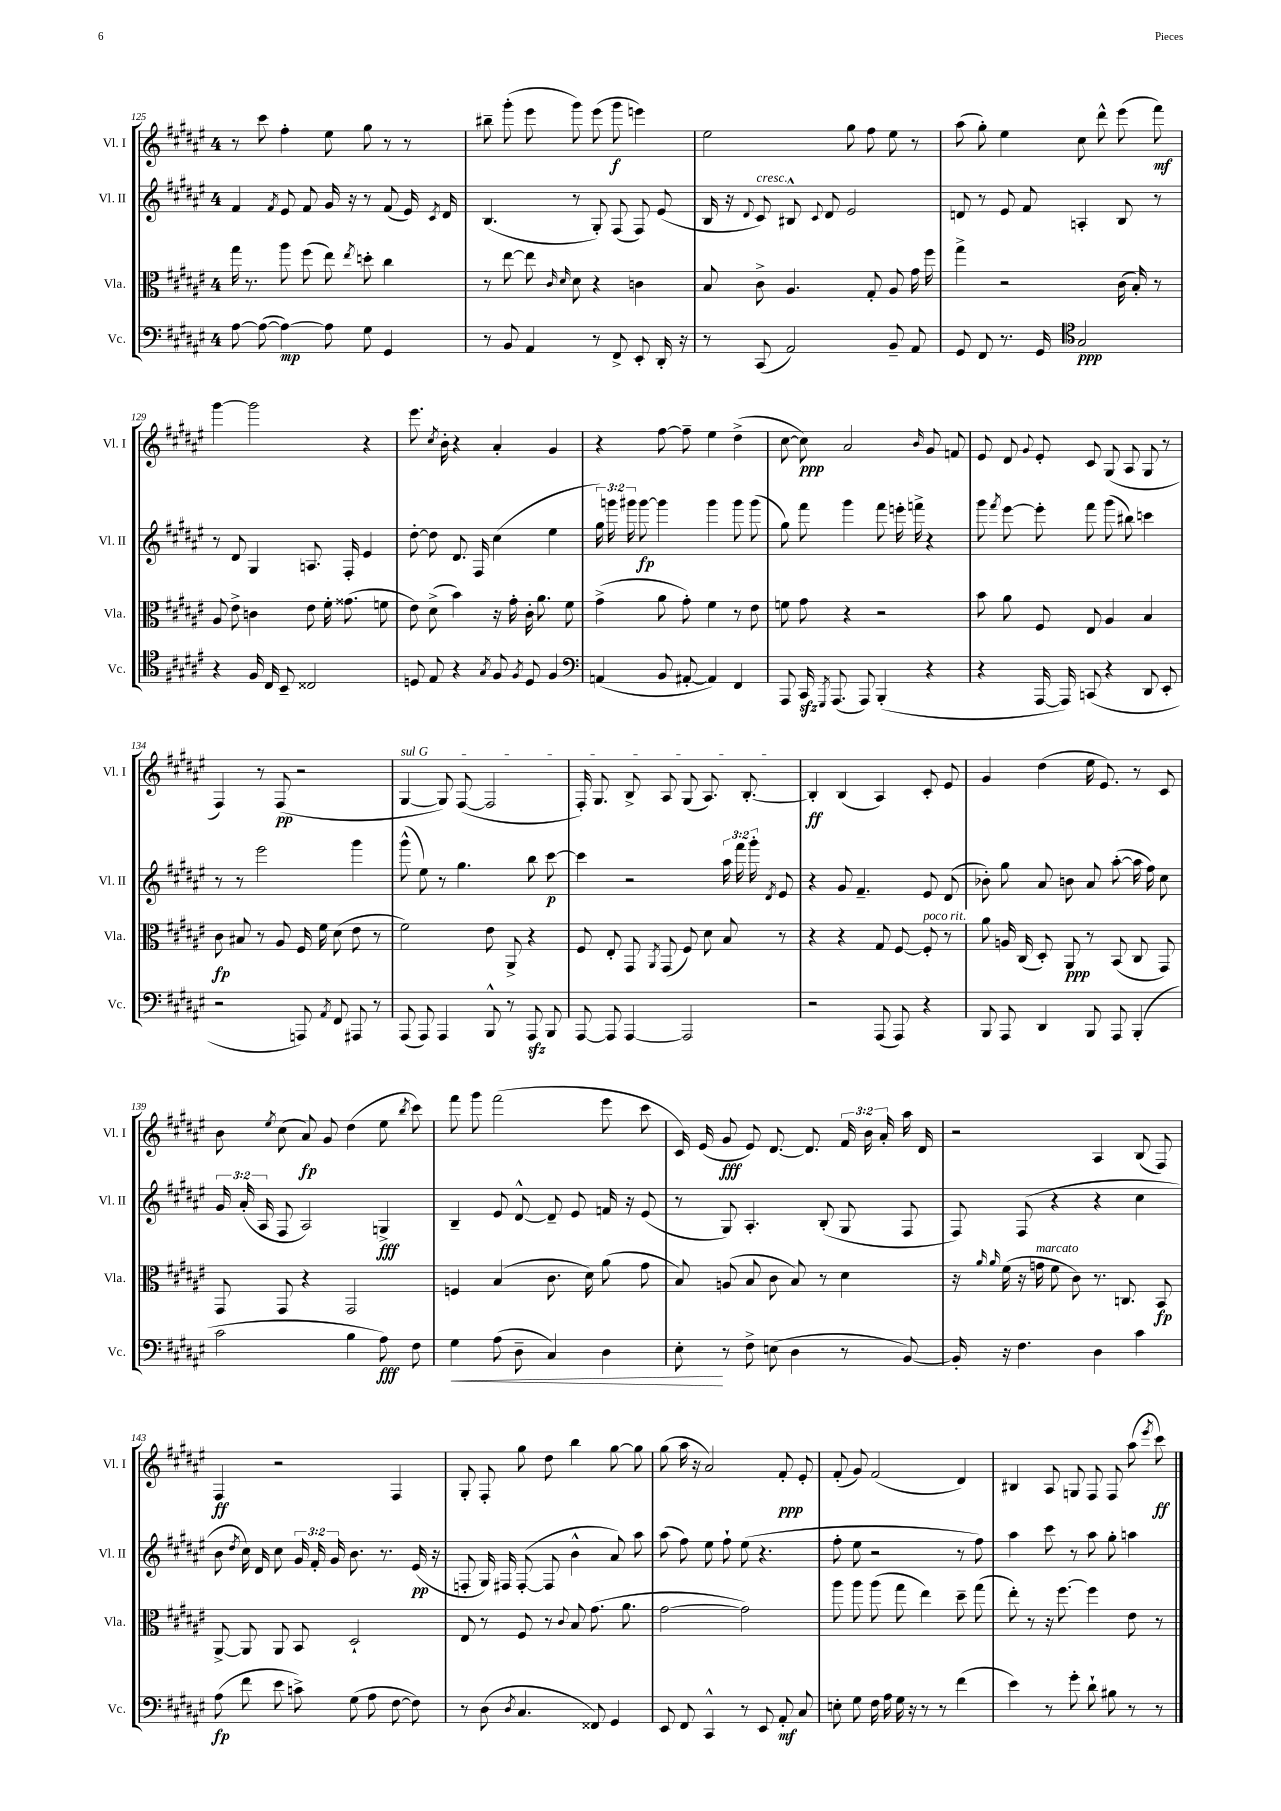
<<
\new StaffGroup <<
\new Staff = "s0" \with { instrumentName = "Vl. I" shortInstrumentName = "Vl. I" } {
    \clef treble \key fis \major \once \override Staff.TimeSignature.style = #'single-digit \time 4/4 \override Staff.TupletNumber.text = #tuplet-number::calc-fraction-text
    \autoBeamOff r8 cis'''8 fis''4-. eis''8 gis''8 r8 r8 |
    bis''8-- gis'''8-.( eis'''8 gis'''8) eis'''8( gis'''8\f e'''4) |
    eis''2 gis''8 fis''8 eis''8 r8 |
    ais''8( gis''8-.) eis''4 cis''8 dis'''8-^ eis'''8( fis'''8\mf) |
    gis'''4~ gis'''2 r4 |
    eis'''8. \acciaccatura { cis''8 } b'16-. r4 ais'4-. gis'4 |
    r4 fis''8~ fis''8-- eis''4 dis''4->( |
    cis''8~ cis''8\ppp) ais'2 \grace { b'16 } gis'8 f'8 |
    eis'8 dis'8 \appoggiatura { gis'8 } eis'8-. cis'8 gis8( ais8 gis8 r8 |
    fis4) r8 fis8\pp( r2 |
    \once \override TextSpanner.bound-details.left.text = \markup { \italic "sul G" } gis4~\startTextSpan gis8) fis8~( fis2 |
    fis16-.) gis8. b8-> ais8 gis8( ais8.) b8.~-.\stopTextSpan |
    b4-.\ff b4( ais4) cis'8-. eis'8 |
    gis'4 dis''4( eis''16 eis'8.) r8 cis'8 |
    b'8 \acciaccatura { eis''8 } cis''8( ais'8\fp) gis'8 dis''4( eis''8 \acciaccatura { b''8 } cis'''8) |
    fis'''8 gis'''8 fis'''2( eis'''8 cis'''8 |
    cis'16) eis'16( gis'8\fff eis'8) dis'8.~ dis'8. \tuplet 3/2 { fis'16 b'16 ais'16-. } ais''16 dis'16 |
    r2 ais4 b8( fis8) |
    fis4\ff r2 fis4 |
    gis8-. fis8-. gis''8 dis''8 b''4 gis''8~ gis''8 |
    gis''8( ais''16 r16 ais'2) fis'8-.\ppp eis'8-. |
    fis'8-.( gis'8) fis'2( dis'4) |
    bis4 ais8 g8 fis8 fis8 ais''8( \acciaccatura { eis'''8 } cis'''8\ff) \bar "|." |
}
\new Staff = "s1" \with { instrumentName = "Vl. II" shortInstrumentName = "Vl. II" } {
    \clef treble \key fis \major \once \override Staff.TimeSignature.style = #'single-digit \time 4/4 \override Staff.TupletNumber.text = #tuplet-number::calc-fraction-text
    \autoBeamOff fis'4 \acciaccatura { fis'8 } eis'8 fis'8 gis'16 r16 r8 fis'8( eis'16) \acciaccatura { cis'8 } dis'16 |
    b4.( r8 gis8-.) fis8( fis8) eis'8( |
    b16 r16 \appoggiatura { dis'8 } cis'8^\markup { \italic "cresc." }) bis8-^ \appoggiatura { cis'8 } dis'8 eis'2 |
    d'8 r8 eis'8 fis'8 a4-. b8 r8 |
    r8 dis'8 gis4 a8. fis16-. eis'4 |
    dis''8~-. dis''8 dis'8. fis16 cis''4( eis''4 |
    \tuplet 3/2 { gis''16) g'''16 gis'''16 } gis'''8~\fp gis'''4 gis'''4 gis'''8 gis'''8( |
    gis''8) fis'''8 gis'''4 fis'''8 e'''16-. f'''16-> r4 |
    gis'''8 \acciaccatura { fis'''8 } eis'''8~ eis'''8-. fis'''8 gis'''8( bis''8) c'''4 |
    r8 r8 eis'''2 gis'''4 |
    gis'''8-^( eis''8) r8 gis''4. b''8 cis'''8~\p |
    cis'''4 r2 \tuplet 3/2 { ais''16 fis'''16 gis'''16-. } \acciaccatura { dis'8 } eis'8 |
    r4 gis'8 fis'4.-- eis'8 dis'8( |
    bes'8-.) gis''8 ais'8 b'8 ais'8 ais''8~-.( ais''16 fis''16) cis''8 |
    \tuplet 3/2 { gis'16 ais'16-.( ais16 } fis8 ais2) g4->\fff |
    b4-- eis'8 dis'8~-^ dis'8-- eis'8 f'16 r16 eis'8( |
    r8 gis8) ais4.-. b8-.( gis8 fis8 |
    fis8) fis8( r4 r4 cis''4 |
    b'8 \acciaccatura { dis''8 } cis''16) dis'16 cis''8 \tuplet 3/2 { gis'16 fis'16-. gis'16 } b'8. r8. eis'16\pp( r16 |
    f8-. gis16) fis16 fis8~-.( fis8 b'4-^ ais'8) ais''8 |
    ais''8( fis''8) eis''8 fis''8-! eis''8( r4. |
    fis''8-. eis''8 r2 r8 fis''8) |
    ais''4 cis'''8 r8 ais''8 gis''8-. a''4 \bar "|." |
}
\new Staff = "s2" \with { instrumentName = "Vla." shortInstrumentName = "Vla." } {
    \clef alto \key fis \major \once \override Staff.TimeSignature.style = #'single-digit \time 4/4
    \autoBeamOff gis''16 r8. ais''8 fis''8( eis''8) \acciaccatura { eis''8 } d''8-. cis''4 |
    r8 eis''8~ eis''8 \grace { cis'16 dis'16 } dis'8 r4 c'4 |
    b8 cis'8-> ais4. gis8-. ais8 gis'16 fis''16 |
    gis''4-> r2 cis'16( b16-.) r8 |
    ais8 eis'8-> c'4 eis'8 fis'16-. gisis'8.( f'8 |
    eis'8) dis'8->( b'4) r16 gis'16-. cis'16-. ais'8. fis'8 |
    gis'4->( ais'8 gis'8-.) fis'4 r8 eis'8 |
    f'8 gis'8 r4 r2 |
    b'8 ais'8 fis8 eis8 ais4 b4 |
    cis'8\fp bis8 r8 ais8 fis16 fis'16 dis'8( eis'8 r8 |
    fis'2) eis'8 ais,8-> r4 |
    fis8 eis8-. gis,8 \acciaccatura { ais,8 } gis,8( fis8) dis'8 b8 r8 |
    r4 r4 gis8 fis8~ fis8-.^\markup { \italic "poco rit." } r8 |
    ais'8 a16 cis16( dis8-.) ais,8\ppp r8 b,8( cis8 gis,8) |
    gis,8 gis,8 r4 gis,2 |
    f4 b4( cis'8. dis'16) ais'8( gis'8 |
    b8) a8( b8 cis'8 b8) r8 dis'4 |
    r16 \grace { ais'16 ais'16 } fis'16( r16 g'16^\markup { \italic "marcato" } fis'8 cis'8) r8. c8. b,8\fp |
    ais,8~-> ais,8 ais,8 b,8 dis2-! |
    eis8 r8 fis8 r8 \appoggiatura { cis'8 } b8 gis'8.( ais'8. |
    gis'2~ gis'2) |
    ais''8 ais''8 ais''8( gis''8 eis''4) dis''8-- gis''8( |
    eis''8-.) r8 r16 fis''8.~ fis''4 eis'8 r8 \bar "|." |
}
\new Staff = "s3" \with { instrumentName = "Vc." shortInstrumentName = "Vc." } {
    \clef bass \key fis \major \once \override Staff.TimeSignature.style = #'single-digit \time 4/4
    \autoBeamOff ais8~ ais8~( ais4~\mp) ais8 gis8 gis,4 |
    r8 b,8 ais,4 r8 fis,8-> eis,8-. dis,16-. r16 |
    r8 cis,8( ais,2) b,8-- ais,8 |
    gis,8 fis,8 r8. gis,16 \clef tenor gis2\ppp |
    r4 fis16 cis16 b,8-- cisis2 |
    d8 eis8 r4 \acciaccatura { gis8 } fis8 \acciaccatura { fis8 } d8 fis4 |
    \clef bass a,4( b,8 ais,8~-. ais,4) fis,4 |
    ais,,8 cis,16\sfz \acciaccatura { gis,,8 } ais,,8.( ais,,8) b,,4-.( r4 |
    r4 ais,,16~ ais,,16) c,8( r4 dis,8 eis,8-. |
    r2 a,,8) \acciaccatura { ais,8 } fis,8 ais,,8 r8 |
    ais,,8( ais,,8) ais,,4 b,,8-^ r8 ais,,8\sfz b,,8 |
    ais,,8~ ais,,8 ais,,4~ ais,,2 |
    r2 ais,,8( ais,,8) r4 |
    b,,8 ais,,8 dis,4 b,,8 ais,,8 b,,4-.( |
    cis'2 b4 ais8\fff) fis8 |
    gis4\< ais8( dis8-- cis4) dis4 |
    eis8-.\! r8 fis8-> e8( dis4 r8 b,8~) |
    b,16-. r16 fis4. dis4 cis'4 |
    ais8\fp( fis'8 eis'8 c'8->) gis8( ais8 fis8~ fis8) |
    r8 dis8( \acciaccatura { dis8 } cis4. fisis,8) gis,4 |
    eis,8 fis,8 cis,4-^ r8 eis,8 ais,8-.\mf cis8 |
    e8-. gis8 fis16 ais16 gis16 r16 r8 r8 fis'4( |
    eis'4) r8 gis'8-. dis'8-! bis8 r8 r8 \bar "|." |
}
>>
>>
\layout { \context { \Score currentBarNumber = #125 } }
